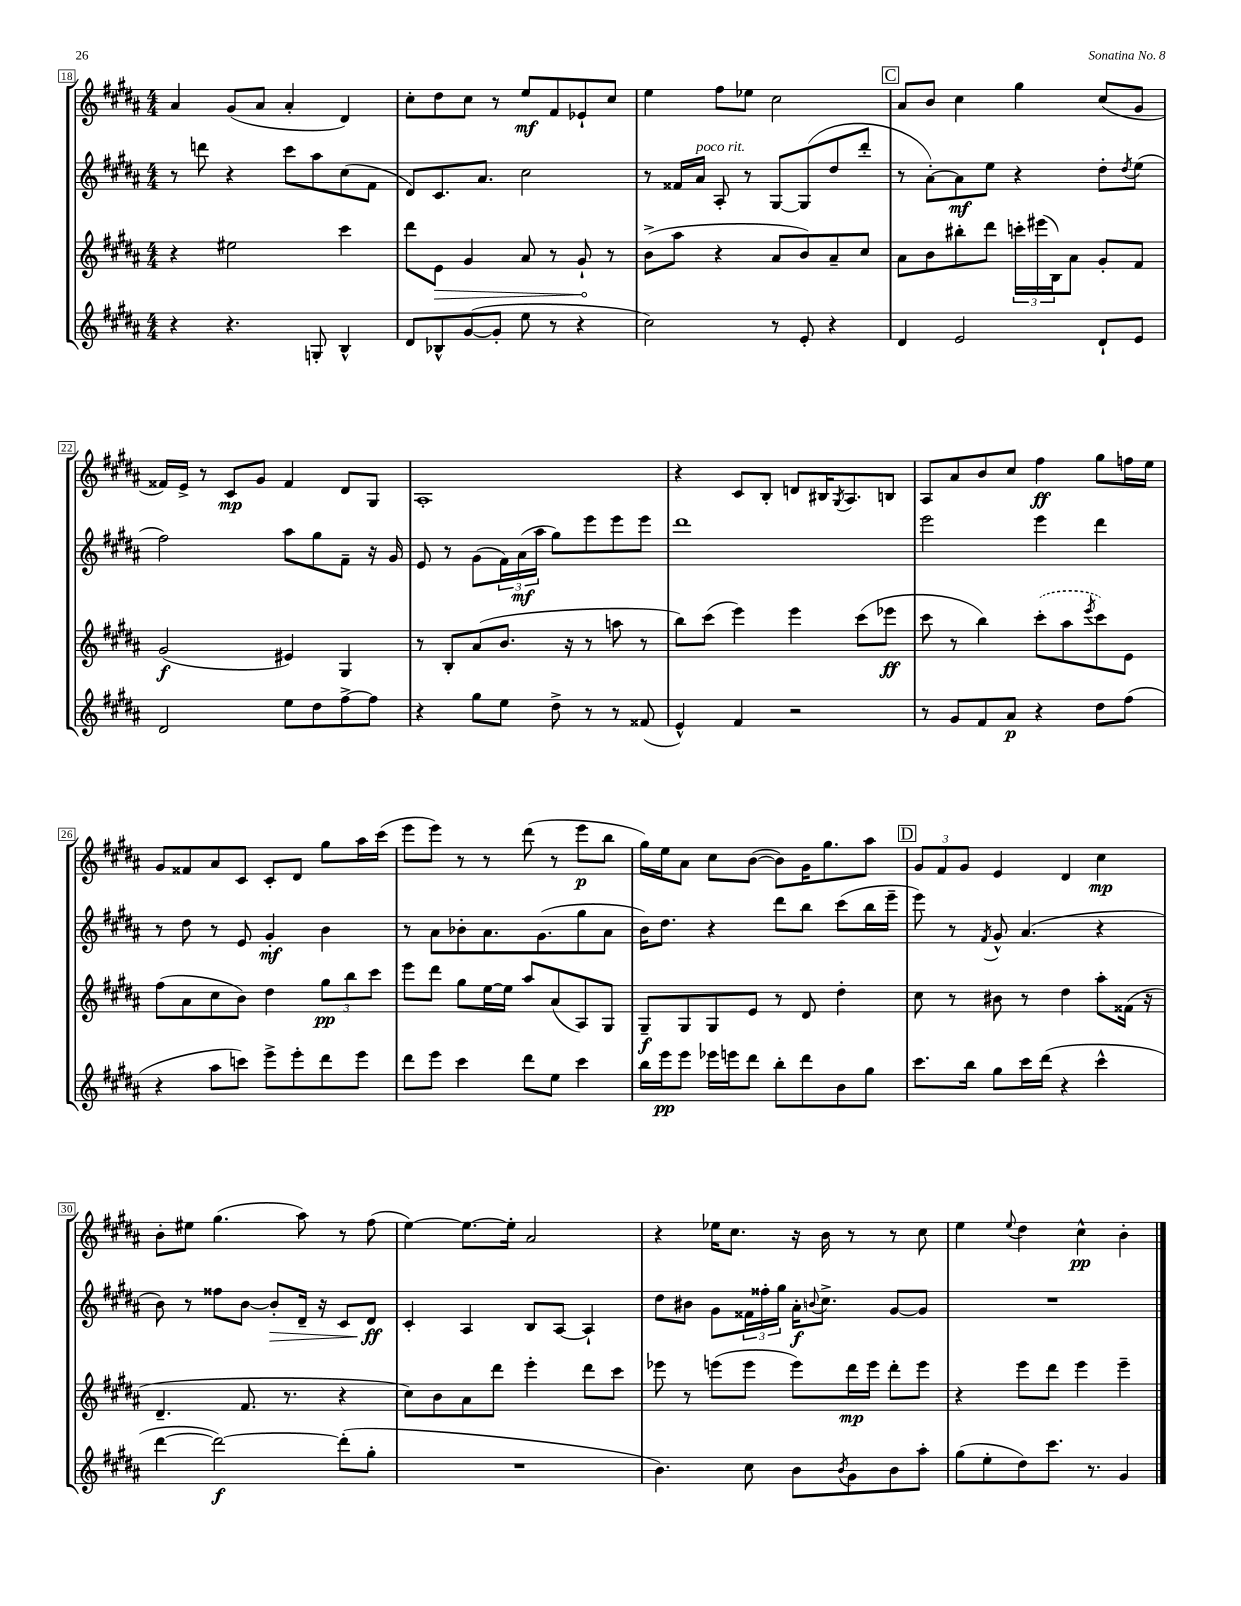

**kern	**dynam	**kern	**dynam	**kern	**dynam	**kern	**dynam
*part4	*part4	*part3	*part3	*part2	*part2	*part1	*part1
*staff4	*staff4	*staff3	*staff3	*staff2	*staff2	*staff1	*staff1
*clefG2	*	*clefG2	*	*clefG2	*	*clefG2	*
*k[f#c#g#d#a#]	*	*k[f#c#g#d#a#]	*	*k[f#c#g#d#a#]	*	*k[f#c#g#d#a#]	*
*M4/4	*	*M4/4	*	*M4/4	*	*M4/4	*
=18	=18	=18	=18	=18	=18	=18	=18
4r	.	4r	.	8r	.	4a#/	.
.	.	.	.	8dddn\	.	.	.
4.r	.	2ee#X\	.	4r	.	(8g#/L	.
.	.	.	.	.	.	8a#/J	.
.	.	.	.	8ccc#\L	.	4a#'/	.
8Gn'/	.	.	.	8aa#\	.	.	.
4B^^/	.	4ccc#\	.	(8cc#\	.	4d#/)	.
.	.	.	.	8f#\J	.	.	.
=19	=19	=19	=19	=19	=19	=19	=19
8d#/L	.	8ddd#\L	.	8d#/L)	.	8cc#'\L	.
!	!	!	!LO:HP:b	!	!	!	!
8B-X^^/	.	8e\J	>	8.c#/	.	8dd#\	.
([8g#/	.	4g#/	.	.	.	8cc#\J	.
.	.	.	.	8.a#/J	.	.	.
8g#'/J]	.	.	.	.	.	8r	.
8ee\	.	8a#/	.	2cc#\	.	8ee/L	mf
8r	.	8r	.	.	.	8f#/	.
4r	.	8g#`/	.	.	.	8e-X`/	.
.	.	8r	]	.	.	8cc#/J	.
=20	=20	=20	=20	=20	=20	=20	=20
2cc#\)	.	(8b^\L	.	8r	.	4ee\	.
.	.	8aa#\J	.	16f##X/LL	.	.	.
!	!	!	!	!LO:TX:a:i:t=poco rit.	!	!	!
.	.	.	.	16a#/JJ	.	.	.
.	.	4r	.	8A#'/	.	8ff#\L	.
.	.	.	.	8r	.	8ee-X\J	.
8r	.	8a#/L	.	[8G#/L	.	2cc#\	.
8e'/	.	8b/)	.	(8G#/]	.	.	.
4r	.	8a#~/	.	8dd#/	.	.	.
.	.	8cc#/J	.	8ddd#'/J	.	.	.
!!LO:REH:place=s1:t=C
=21	=21	=21	=21	=21	=21	=21	=21
4d#/	.	8a#\L	.	8r	.	8a#/L	.
.	.	8b\	.	[8a#'\L)	.	8b/J	.
2e/	.	8bb#X'\	.	8a#\]	mf	4cc#\	.
.	.	8ddd#\J	.	8ee\J	.	.	.
.	.	24cccn'\LL	.	4r	.	4gg#\	.
.	.	(24eee#X\	.	.	.	.	.
.	.	24B\J)	.	.	.	.	.
.	.	8a#\J	.	.	.	.	.
8d#`/L	.	8g#'/L	.	8dd#'\L	.	(8cc#/L	.
.	.	.	.	8qdd#/	.	.	.
8e/J	.	8f#/J	.	(8ee\J	.	8g#/J	.
!!LO:LB:g=z
=22	=22	=22	=22	=22	=22	=22	=22
2d#/	.	(2g#/	f	2ff#\)	.	16f##X/LL)	.
.	.	.	.	.	.	16e^/JJ	.
.	.	.	.	.	.	8r	.
.	.	.	.	.	.	8c#/L	mp
.	.	.	.	.	.	8g#/J	.
8ee\L	.	4e#X/)	.	8aa#\L	.	4f##/	.
8dd#\	.	.	.	8gg#\	.	.	.
[8ff#^\	.	4G#/	.	8f#~\J	.	8d#/L	.
8ff#\J]	.	.	.	16r	.	8G#/J	.
.	.	.	.	16g#/	.	.	.
=23	=23	=23	=23	=23	=23	=23	=23
4r	.	8r	.	8e/	.	1A#'	.
.	.	8B'/L	.	8r	.	.	.
8gg#\L	.	(8a#/	.	(8g#\L	.	.	.
8ee\J	.	8.b/J	.	24f#\L)	.	.	.
.	.	.	.	(24a#\	mf	.	.
.	.	.	.	24aa#\JJ	.	.	.
8dd#^\	.	.	.	8gg#\L)	.	.	.
.	.	16r	.	.	.	.	.
8r	.	8r	.	8eee\	.	.	.
8r	.	8aan\	.	8eee\	.	.	.
(8f##X/	.	8r	.	8eee\J	.	.	.
=24	=24	=24	=24	=24	=24	=24	=24
4e^^/)	.	8bb\L)	.	1ddd#	.	4r	.
.	.	(8ccc#\J	.	.	.	.	.
4f#/	.	4eee\)	.	.	.	8c#/L	.
.	.	.	.	.	.	8B'/J	.
2r	.	4eee\	.	.	.	8dn/L	.
.	.	.	.	.	.	16B#X/K	.
.	.	.	.	.	.	8qG#/	.
.	.	.	.	.	.	8.A#/	.
.	.	(8ccc#\L	.	.	.	.	.
.	.	8eee-X\J	ff	.	.	8Bn/J	.
=25	=25	=25	=25	=25	=25	=25	=25
8r	.	8ccc#\	.	2eee\	.	8A#/L	.
8g#/L	.	8r	.	.	.	8a#/	.
8f#/	.	4bb\)	.	.	.	8b/	.
8a#/J	p	.	.	.	.	8cc#/J	.
4r	.	(8ccc#'\L	.	4eee\	.	4ff#\	ff
.	.	8aa#\	.	.	.	.	.
.	.	8qeee/	.	.	.	.	.
8dd#\L	.	8ccc#\)	.	4ddd#\	.	8gg#\L	.
(8ff#\J	.	8e\J	.	.	.	16ffn\L	.
.	.	.	.	.	.	16ee\JJ	.
!!LO:LB:g=z
=26	=26	=26	=26	=26	=26	=26	=26
4r	.	(8ff#\L	.	8r	.	8g#/L	.
.	.	8a#\	.	8dd#\	.	8f##X/	.
8aa#\L	.	8cc#\	.	8r	.	8a#/	.
8cccn\J)	.	8b\J)	.	8e/	.	8c#/J	.
8eee^\L	.	4dd#\	.	4g#'/	mf	8c#'/L	.
8eee'\	.	.	.	.	.	8d#/J	.
8ddd#\	.	12gg#\L	pp	4b\	.	8gg#\L	.
.	.	12bb\	.	.	.	.	.
8eee\J	.	.	.	.	.	16aa#\L	.
.	.	12ccc#\J	.	.	.	.	.
.	.	.	.	.	.	(16ccc#\JJ	.
=27	=27	=27	=27	=27	=27	=27	=27
8ddd#\L	.	8eee\L	.	8r	.	8eee\L	.
8eee\J	.	8ddd#\J	.	8a#\L	.	8eee\J)	.
4ccc#\	.	8gg#\L	.	8b-X'\	.	8r	.
.	.	[16ee\L	.	8.a#\	.	8r	.
.	.	16ee\JJ]	.	.	.	.	.
8ddd#\L	.	8aa#/L	.	.	.	(8ddd#\	.
.	.	.	.	(8.g#\	.	.	.
8ee\J	.	(8a#/	.	.	.	8r	.
4ccc#\	.	8A#/)	.	8gg#\	.	8eee\L	p
.	.	8G#/J	.	8a#\J	.	8bb\J	.
=28	=28	=28	=28	=28	=28	=28	=28
16bb\LL	.	8G#~/L	f	16b\KL)	.	16gg#\LL)	.
16eee\J	pp	.	.	8.dd#\J	.	16ee\J	.
8eee\J	.	8G#/	.	.	.	8a#\J	.
16eee-X\LL	.	8G#/	.	4r	.	8cc#\L	.
16eeen\J	.	.	.	.	.	.	.
8ddd#\J	.	8e/J	.	.	.	([8b\J	.
8bb'\L	.	8r	.	8ddd#\L	.	8b\L])	.
8ddd#\	.	8d#/	.	8bb\J	.	16g#\K	.
.	.	.	.	.	.	8.gg#\	.
8b\	.	4dd#'\	.	(8ccc#\L	.	.	.
8gg#\J	.	.	.	16bb\L	.	8aa#\J	.
.	.	.	.	16eee~\JJ	.	.	.
!!LO:REH:place=s1:t=D
=29	=29	=29	=29	=29	=29	=29	=29
8.ccc#\L	.	8cc#\	.	8eee\)	.	12g#/L	.
.	.	.	.	.	.	12f#/	.
.	.	8r	.	8r	.	.	.
.	.	.	.	.	.	12g#/J	.
16bb\Jk	.	.	.	.	.	.	.
.	.	.	.	8qf#/	.	.	.
8gg#\L	.	8b#X\	.	8g#^^/	.	4e/	.
16ccc#\L	.	8r	.	(4.a#/	.	.	.
(16ddd#\JJ	.	.	.	.	.	.	.
4r	.	4dd#\	.	.	.	4d#/	.
4ccc#^^\	.	8aa#'\L	.	4r	.	4cc#\	mp
.	.	(16f##X\Jk	.	.	.	.	.
.	.	16r	.	.	.	.	.
!!LO:LB:g=z
=30	=30	=30	=30	=30	=30	=30	=30
[4ddd#\	.	4.d#~/	.	8b\)	.	8b'\L	.
.	.	.	.	8r	.	8ee#X\J	.
2ddd#\_)	f	.	.	8ff##X\L	.	(4.gg#\	.
.	.	8.f#/	.	[8b\J	.	.	.
!	!	!	!	!	!LO:HP:b	!	!
.	.	.	.	8b'/L]	>	.	.
.	.	8.r	.	.	.	.	.
.	.	.	.	16d#~/Jk	.	8aa#\)	.
.	.	.	.	16r	.	.	.
(8ddd#'\L]	.	4r	.	8c#/L	.	8r	.
8gg#'\J	.	.	.	8d#/J	ff	(8ff#\	.
.	.	.	.	.	]	.	.
=31	=31	=31	=31	=31	=31	=31	=31
1r	.	8cc#\L)	.	4c#'/	.	[4ee\)	.
.	.	8b\	.	.	.	.	.
.	.	8a#\	.	4A#/	.	8.ee\L_	.
.	.	8ddd#\J	.	.	.	.	.
.	.	.	.	.	.	16ee'\Jk]	.
.	.	4eee'\	.	8B/L	.	2a#/	.
.	.	.	.	[8A#/J	.	.	.
.	.	8ddd#\L	.	4A#`/]	.	.	.
.	.	8ccc#\J	.	.	.	.	.
=32	=32	=32	=32	=32	=32	=32	=32
4.b\)	.	8eee-X\	.	8dd#\L	.	4r	.
.	.	8r	.	8b#X\J	.	.	.
.	.	(8eeen\L	.	8g#\L	.	16ee-X\KL	.
.	.	.	.	.	.	8.cc#\J	.
8cc#\	.	8eee\J	.	24f##X\L	.	.	.
.	.	.	.	24ff##X'\	.	.	.
.	.	.	.	24gg#\JJ	.	.	.
8b\L	.	8eee\L)	.	16a#'\KL	f	16r	.
.	.	.	.	8qqbn/	.	.	.
.	.	.	.	8.cc#^\J	.	16b\	.
8qb/	.	.	.	.	.	.	.
8g#\	.	16ddd#\L	mp	.	.	8r	.
.	.	16eee\JJ	.	.	.	.	.
8b\	.	8ddd#'\L	.	[8g#/L	.	8r	.
8aa#'\J	.	8eee\J	.	8g#/J]	.	8cc#\	.
=33	=33	=33	=33	=33	=33	=33	=33
(8gg#\L	.	4r	.	1r	.	4ee\	.
8ee'\	.	.	.	.	.	.	.
.	.	.	.	.	.	8qqee/	.
8dd#\)	.	8eee\L	.	.	.	4dd#\	.
8.ccc#\J	.	8ddd#\J	.	.	.	.	.
.	.	4eee\	.	.	.	4cc#^^\	pp
8.r	.	.	.	.	.	.	.
4g#/	.	4eee~\	.	.	.	4b'\	.
==	==	==	==	==	==	==	==
*-	*-	*-	*-	*-	*-	*-	*-
